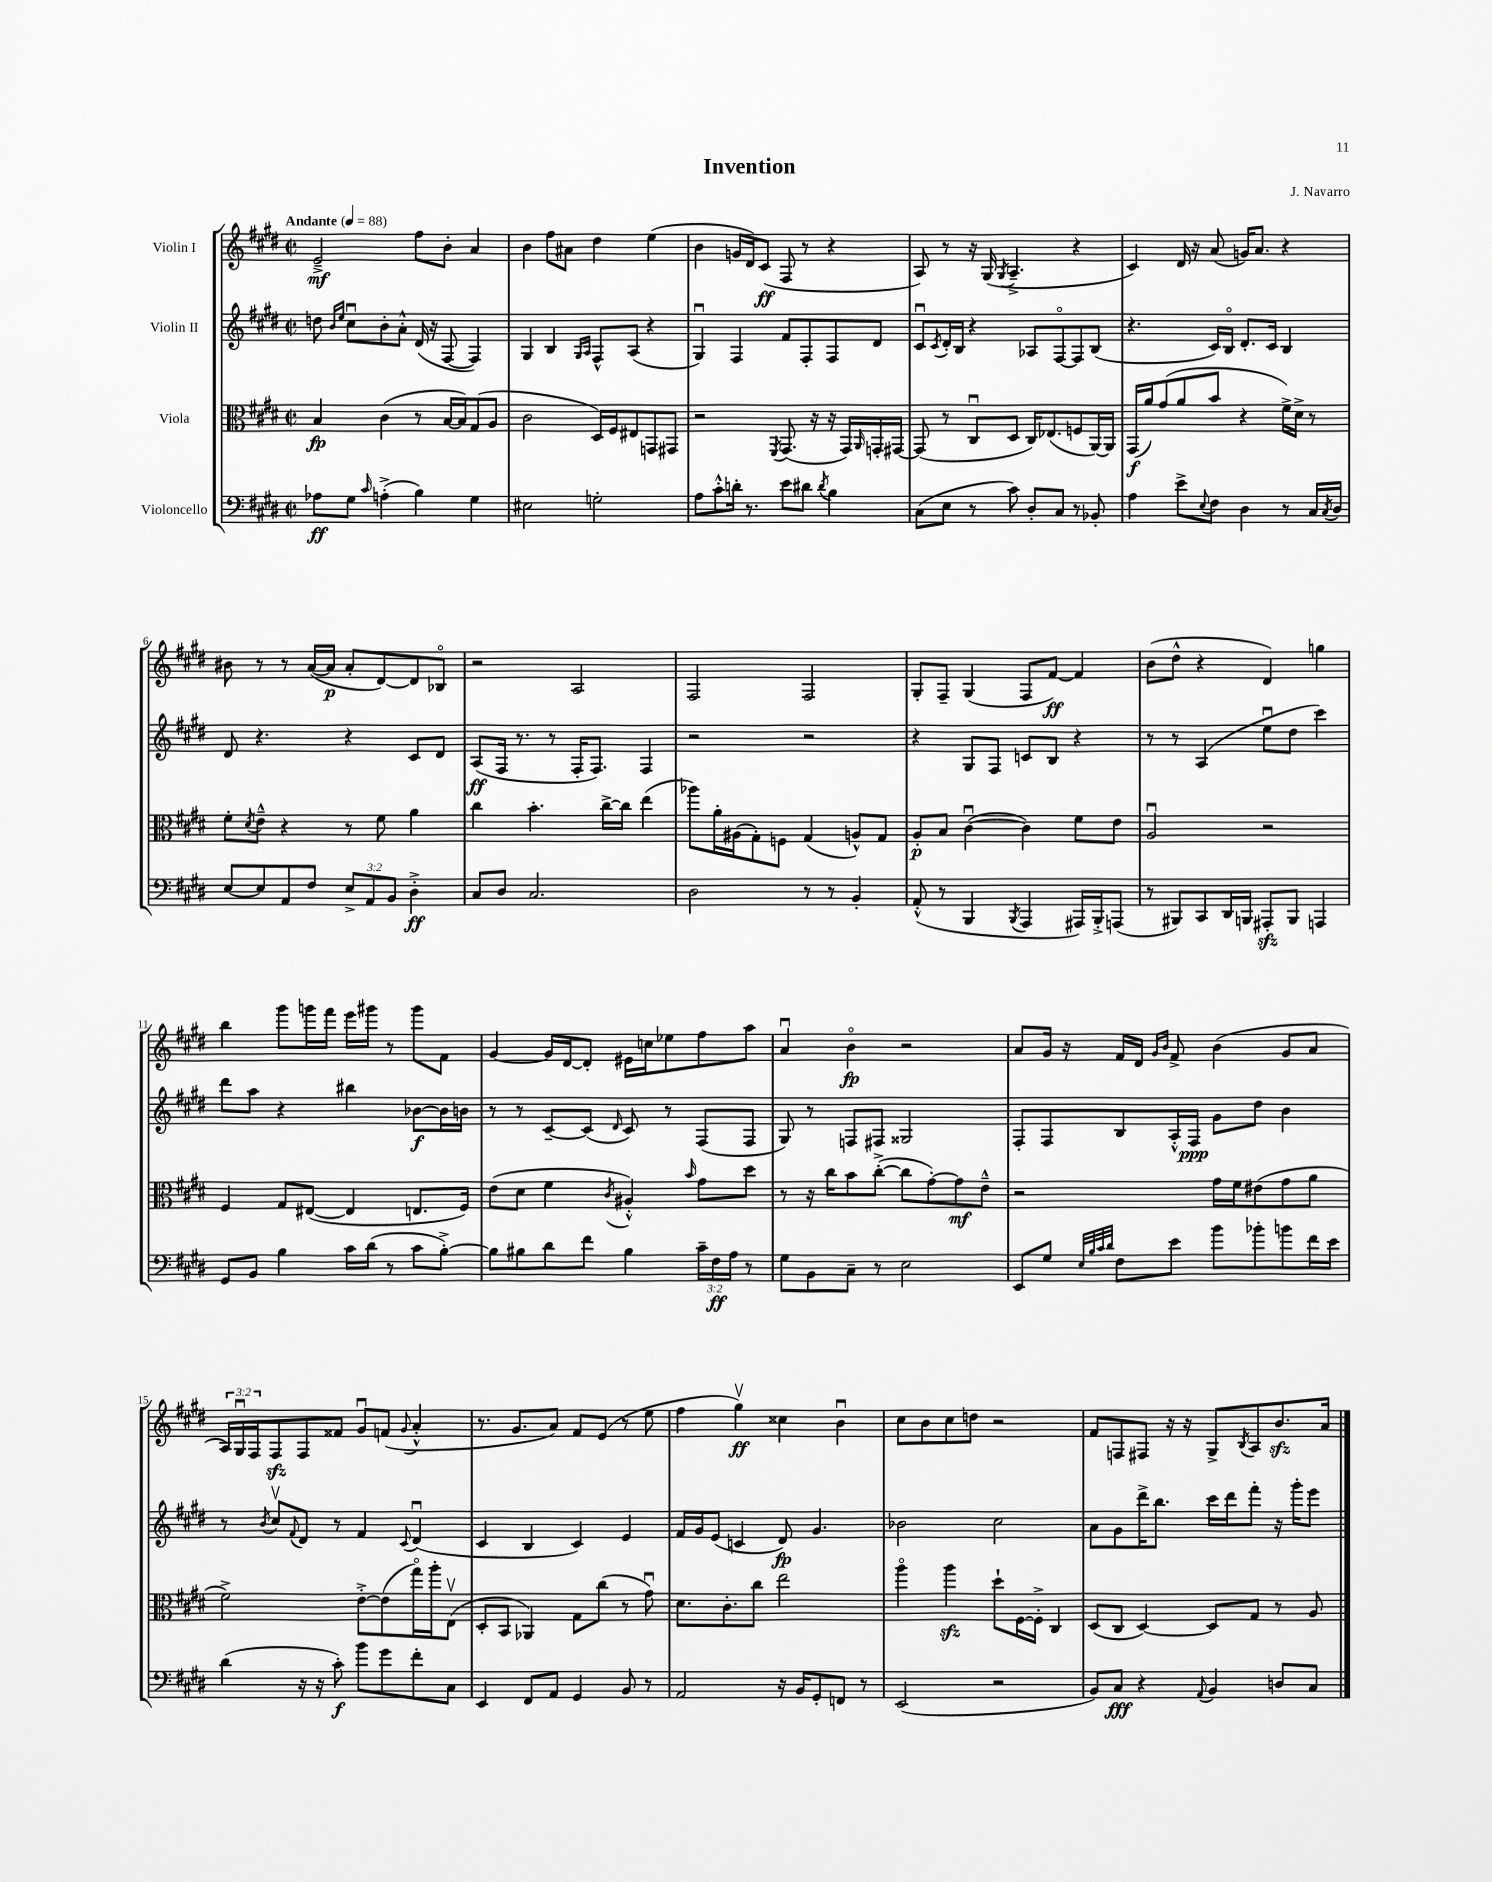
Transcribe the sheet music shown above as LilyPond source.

\header { title = "Invention" composer = "J. Navarro" }
<<
\new StaffGroup <<
\new Staff = "s0" \with { instrumentName = "Violin I" } {
    \clef treble \key e \major \defaultTimeSignature \time 2/2 \override Staff.TupletNumber.text = #tuplet-number::calc-fraction-text \tempo "Andante" 4 = 88
    e'2--->\mf fis''8 b'8-. a'4 |
    b'4 fis''8 ais'8 dis''4 e''4( |
    b'4 g'16 dis'16) cis'8\ff( fis8 r8 r4 |
    a8) r8 r16 gis16( \acciaccatura { gis8 } a4.---> r4 |
    cis'4) dis'16 r16 a'8( g'16) a'8. r4 |
    bis'8 r8 r8 a'16~( a'16\p a'8-. dis'8~) dis'8 bes8\flageolet |
    r2 a2 |
    fis2 fis2 |
    gis8-. fis8-- gis4( fis8 fis'8~\ff) fis'4 |
    b'8( dis''8-^ r4 dis'4) g''4 |
    b''4 gis'''8 g'''16 fis'''16 e'''16 gis'''16 r8 gis'''8 fis'8 |
    gis'4~ gis'16 dis'16~ dis'8-. eis'16 c''16 ees''8 fis''8 a''8 |
    a'4\downbow b'4\flageolet\fp r2 |
    a'8 gis'16 r16 fis'16 dis'16 \grace { gis'16 b'16 } fis'8-> b'4( gis'8 a'8 |
    \tuplet 3/2 { a16) gis16\downbow fis16 } fis8\sfz fis8 fisis'8 gis'8\downbow f'8( \appoggiatura { gis'8 } a'4-.-^ |
    r8. gis'8. a'8) fis'8 e'8( r8 e''8 |
    fis''4 gis''4\upbow\ff) cisis''4 b'4\downbow |
    cis''8 b'8 cis''8 d''8 r2 |
    fis'8 f8 fis8 r16 r16 gis8-> \acciaccatura { b8 } a8 b'8.\sfz a'16 \bar "|." |
}
\new Staff = "s1" \with { instrumentName = "Violin II" } {
    \clef treble \key e \major \defaultTimeSignature \time 2/2
    d''8 \grace { b'16 e''16 } cis''8\downbow b'8-. a'8-.-^ dis'16( r16 fis8~ fis4) |
    gis4 b4 \grace { gis16 a16 } fis8-^ a8( r4 |
    gis4\downbow) fis4 fis'8 fis8-. fis8 dis'8 |
    cis'8\downbow \acciaccatura { cis'8 } dis'16-. b16 r4 aes8 fis8~\flageolet fis8 b8( |
    r4. cis'16) b16\flageolet dis'8.-. cis'16 b4 |
    dis'8 r4. r4 cis'8 dis'8 |
    a8\ff( fis16 r8. r8 fis16-. fis8.) fis4 |
    r2 r2 |
    r4 gis8 fis8 c'8 b8 r4 |
    r8 r8 a4( e''8\downbow dis''8 cis'''4) |
    dis'''8 a''8 r4 bis''4 bes'8~\f bes'16 b'16 |
    r8 r8 cis'8~-- cis'8( \grace { dis'16 } cis'8) r8 fis8( fis8 |
    gis8) r8 f8 fis8 gisis2 |
    fis8-. fis8 b8 a16-.-^ fis16\ppp gis'8 dis''8 b'4 |
    r8 \acciaccatura { b'8 } cis''8\upbow \appoggiatura { fis'8 } dis'8 r8 fis'4 \appoggiatura { cis'8 } dis'4\downbow( |
    cis'4 b4 cis'4) e'4 |
    fis'16 gis'16 e'8( c'4 dis'8\fp) gis'4. |
    bes'2 cis''2 |
    a'8 gis'8 dis'''16-> b''8. cis'''16 dis'''16 fis'''8-. r16 gis'''16-. e'''8 \bar "|." |
}
\new Staff = "s2" \with { instrumentName = "Viola" } {
    \clef alto \key e \major \defaultTimeSignature \time 2/2
    b4\fp cis'4( r8 b16~ b16) gis8( a8 |
    cis'2 dis16) fis16 eis8 g,8 gis,8 |
    r2 \acciaccatura { fis,8 } gis,8.( r16 r16 gis,16) \grace { a,16 } g,16-. gis,16~ |
    gis,8( r8 cis8\downbow dis8 cis16) ees8.( f8 a,16~) a,16 |
    gis,16\f( a'16) gis'8( a'8 b'8 r4 fis'16->) dis'16-> r8 |
    fis'8-. \acciaccatura { dis'8 } e'8---^ r4 r8 fis'8 a'4 |
    cis''4 b'4.-. cis''16~-> cis''16 e''4( |
    aes''8) a'16-. ais16( gis8-.) f8 gis4( a8-^) gis8 |
    a8-.\p b8 cis'4~\downbow( cis'4) fis'8 e'8 |
    a2\downbow r2 |
    fis4 gis8 eis8~( eis4 e8. fis16) |
    e'8( dis'8 fis'4 \acciaccatura { cis'8 } ais4-.-^) \grace { b'16 } gis'8 dis''8 |
    r8 r16 cis''16 b'8 cis''8~-.->( cis''8 gis'8~-.) gis'8\mf e'8---^ |
    r2 gis'16 fis'16 eis'8( gis'8 a'8 |
    fis'2->) e'8~-.-> e'8( gis''16\flageolet) a''16-. e8\upbow( |
    dis8-. b,8 aes,4) gis8 cis''8( r8 gis'8\downbow) |
    dis'8. cis'8.-. cis''8 e''2 |
    a''4\flageolet a''4\sfz dis''8-! fis16~ fis16-.-> cis4 |
    dis8( cis8 dis4~) dis8 gis8 r8 a8 \bar "|." |
}
\new Staff = "s3" \with { instrumentName = "Violoncello" } {
    \clef bass \key e \major \defaultTimeSignature \time 2/2 \override Staff.TupletNumber.text = #tuplet-number::calc-fraction-text
    aes8\ff gis8 \grace { cis'16 } a4-.->( b4) gis4 |
    eis2 g2-. |
    a8 cis'8-.-^ d'16-. r8. e'8 dis'8 \acciaccatura { dis'8 } b4 |
    cis8( e8 r8 cis'8) dis8-. cis8 r8 bes,8-. |
    a4 e'8-> \appoggiatura { e8 } fis8 dis4 r8 cis16 \acciaccatura { cis8 } dis16 |
    e8~ e8 a,8 fis8 \tuplet 3/2 { e8-> a,8 b,8 } dis4-.->\ff |
    cis8 dis8 cis2. |
    dis2 r8 r8 b,4-. |
    a,8-.-^( r8 b,,4 \acciaccatura { b,,8 } a,,4 ais,,16) b,,16-.-> a,,8( |
    r8 bis,,8) cis,8 dis,16 b,,16 ais,,8-.\sfz b,,8 a,,4 |
    gis,8 b,8 b4 cis'16 dis'16( r8 cis'8 b8~-.->) |
    b8 bis8 dis'8 fis'8 bis4 \tuplet 3/2 { cis'16-- fis16\ff a16 } r8 |
    gis8 b,8 cis8-- r8 e2 |
    e,8 gis8 \grace { e32 b32 cis'32 dis'32 } fis8 e'8 b'8 bes'8-. b'8 fis'16 e'16 |
    dis'4( r16 r16 cis'8-.\f) b'8 gis'8 fis'8-. cis8 |
    e,4 fis,8 a,8 gis,4 b,8 r8 |
    a,2 r16 b,16 gis,8-. f,8 r8 |
    e,2( r2 |
    b,8) cis8\fff r4 \appoggiatura { a,8 } b,4 d8 cis8 \bar "|." |
}
>>
>>
